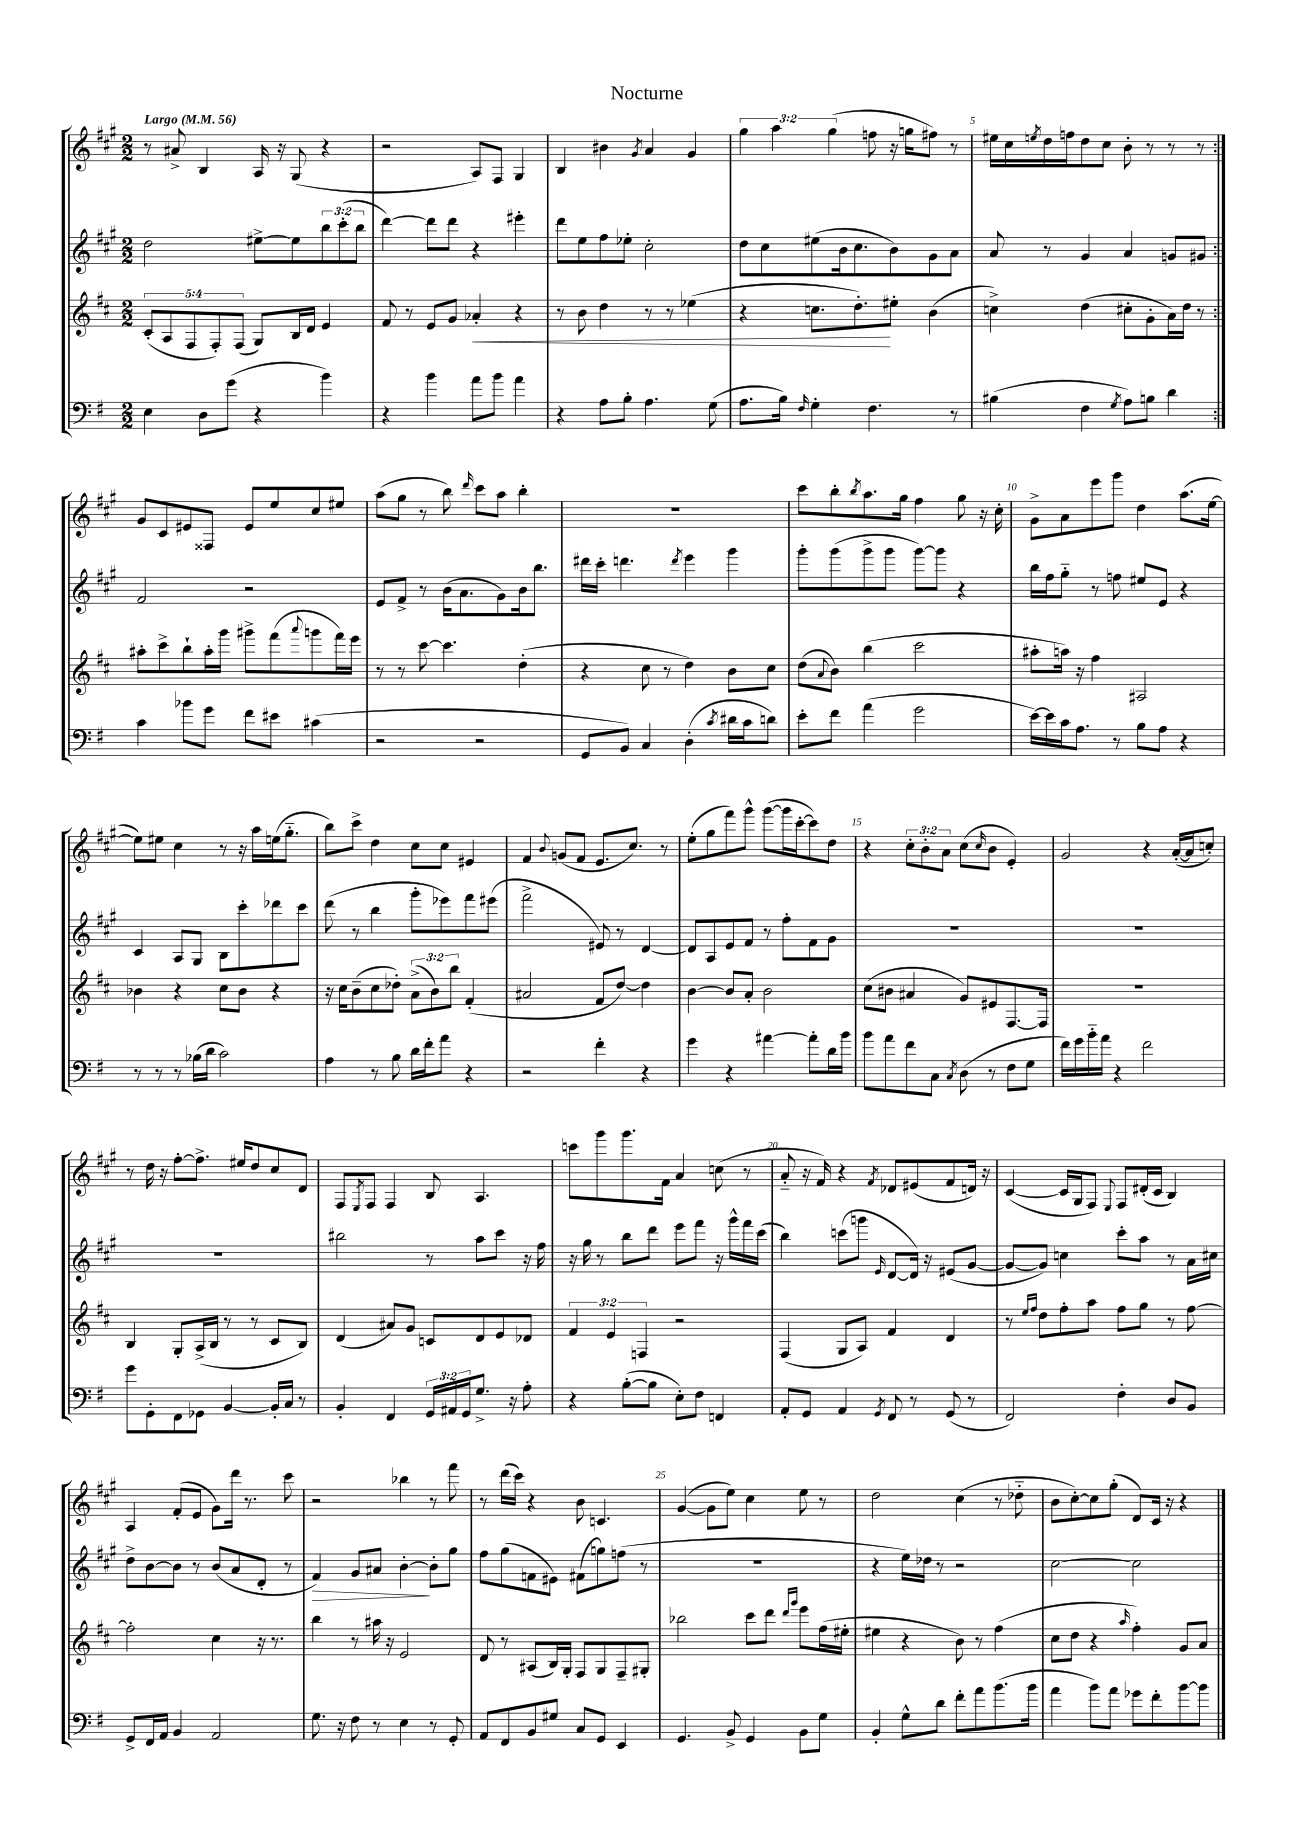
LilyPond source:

\header { title = "Nocturne" }
<<
\new StaffGroup <<
\new Staff = "s0" {
    \clef treble \key a \major \numericTimeSignature \time 2/2 \override Staff.TupletNumber.text = #tuplet-number::calc-fraction-text \tempo "Largo" 4 = 56
    \repeat volta 2 { r8 ais'8-> b4 a16 r16 gis8( r4 |
    r2 a8) fis8 gis4 |
    b4 bis'4 \acciaccatura { gis'8 } a'4 gis'4 |
    \tuplet 3/2 { gis''4 a''4 gis''4( } f''8 r16 g''16 fis''8) r8 |
    eis''16 cis''16 \acciaccatura { e''8 } d''16 f''16 d''8 cis''8 b'8-. r8 r8 r8 | }
    gis'8 cis'8 eis'8 fisis8 eis'8 e''8 cis''8 eis''8 |
    a''8( gis''8 r8 b''8) \grace { d'''16 } cis'''8 a''8 b''4-. |
    R1 |
    cis'''8 b''8-. \acciaccatura { b''8 } a''8. gis''16 fis''4 gis''8 r16 cis''16-. |
    gis'8-> a'8 e'''8 gis'''8 d''4 a''8.( e''16~ |
    e''8) eis''8 cis''4 r8 r16 a''16 e''16( gis''8.-_ |
    b''8) cis'''8-> d''4 cis''8 cis''8 eis'4 |
    fis'4 \appoggiatura { b'8 } g'8( fis'8 e'8. cis''8.) r8 |
    e''8-.( gis''8 fis'''8) gis'''8-^ gis'''8~( gis'''16 cis'''16~-. cis'''8) d''8 |
    r4 \tuplet 3/2 { cis''8-. b'8-. a'8 } cis''8( \grace { cis''16 } b'8 e'4-.) |
    gis'2 r4 a'16~-.( a'16 c''8-.) |
    r8 d''16 r16 fis''8~-. fis''8.-> eis''16 d''8 cis''8 d'8 |
    fis8 \acciaccatura { e8 } fis8 fis4 b8 a4. |
    c'''8 gis'''8 gis'''8. fis'16 a'4 c''8( r8 |
    a'8-_ r16 fis'16) r4 \acciaccatura { fis'8 } des'8 eis'8( fis'8 d'16) r16 |
    cis'4~( cis'16 gis16 fis8) \appoggiatura { e8 } fis8 dis'16-.( cis'16 b4) |
    a4 fis'8-.( e'8 gis'8) d'''16 r8. cis'''8 |
    r2 bes''4 r8 fis'''8 |
    r8 d'''16( cis'''16) r4 b'8 c'4. |
    gis'4~( gis'8 e''8) cis''4 e''8 r8 |
    d''2 cis''4( r8 des''8-_ |
    b'8 cis''8~-.) cis''8 gis''8-.( d'8) cis'16 r16 r4 \bar "|." |
}
\new Staff = "s1" {
    \clef treble \key a \major \numericTimeSignature \time 2/2 \override Staff.TupletNumber.text = #tuplet-number::calc-fraction-text
    \repeat volta 2 { d''2 eis''8~-> eis''8 \tuplet 3/2 { b''8 cis'''8-.( b''8 } |
    d'''4~) d'''8 d'''8 r4 eis'''4-. |
    d'''8 e''8 fis''8 ees''8-. cis''2-. |
    d''8 cis''8 eis''8( b'16 cis''8. b'8) gis'8 a'8 |
    a'8 r8 gis'4 a'4 g'8 gis'8 | }
    fis'2 r2 |
    e'8 fis'8-> r8 b'16( a'8. gis'8) b'16 b''8. |
    dis'''16 cis'''16-. d'''4. \acciaccatura { d'''8 } e'''4 gis'''4 |
    gis'''8-. gis'''8( gis'''8-> gis'''8 gis'''8~) gis'''8 r4 |
    b''16 fis''16 gis''8-_ r8 f''8 eis''8 e'8 r4 |
    cis'4 a8 gis8 b8 cis'''8-. des'''8 cis'''8 |
    d'''8( r8 b''4 gis'''8-. ees'''8) fis'''8 eis'''8( |
    fis'''2-> eis'8) r8 d'4~ |
    d'8 a8 e'8 fis'8 r8 fis''8-. fis'8 gis'8 |
    R1 |
    R1 |
    R1 |
    bis''2 r8 a''8 cis'''8 r16 fis''16 |
    r16 gis''16 r8 b''8 d'''8 e'''8 fis'''8 r16 gis'''16-^ fis'''16 cis'''16( |
    b''4) c'''8( g'''8 \grace { e'16 } d'8~ d'16) r16 eis'8( gis'8~ |
    gis'8~ gis'8) c''4 cis'''8-. a''8 r8 a'16 cis''16 |
    d''8-> b'8~ b'8 r8 b'8( a'8 d'8-. r8 |
    fis'4\>) gis'8 ais'8 b'4~-.\! b'8-. gis''8 |
    fis''8 gis''8( f'8 eis'8) fis'8( g''8) f''8( r8 |
    R1 |
    r4 e''16) des''16 r8 r2 |
    cis''2~ cis''2 \bar "|." |
}
\new Staff = "s2" {
    \clef treble \key d \major \numericTimeSignature \time 2/2 \override Staff.TupletNumber.text = #tuplet-number::calc-fraction-text
    \repeat volta 2 { \tuplet 5/4 { cis'8-.( a8 fis8 fis8-.) fis8( } g8) b16 d'16 e'4 |
    fis'8 r8 e'8 g'8 aes'4-.\< r4 |
    r8 b'8 d''4 r8 r8 ees''4( |
    r4 c''8. d''8.-.\!) eis''8-. b'4( |
    c''4->) d''4( cis''8-. g'8-. a'16) d''16 r8 | }
    ais''8-. cis'''8-> b''8-! ais''16-. g'''16 gis'''8-> fis'''8( \appoggiatura { a'''8 } g'''8 fis'''16) e'''16 |
    r8 r8 cis'''8~ cis'''4. d''4-.( |
    r4 cis''8 r8 d''4) b'8 cis''8 |
    d''8( \appoggiatura { a'8 } b'8) b''4( cis'''2 |
    ais''8-. a''16) r16 fis''4 ais2 |
    bes'4 r4 cis''8 bes'8 r4 |
    r16 cis''16 b'8--( cis''8 des''8-.) \tuplet 3/2 { a'8->( b'8) b''8 } fis'4-.( |
    ais'2 fis'8 d''8~) d''4 |
    b'4~ b'8 a'8-. b'2 |
    cis''8( bis'8 ais'4 g'8) eis'8 fis8.~ fis16 |
    R1 |
    b4 g8-. a16->( b16 r8 r8 cis'8 b8) |
    d'4( ais'8) g'8 c'8 d'8 e'8 des'8 |
    \tuplet 3/2 { fis'4 e'4 f4 } r2 |
    fis4( g8 a8) fis'4 d'4 |
    r8 \grace { e''16 fis''16 } d''8 fis''8-. a''8 fis''8 g''8 r8 fis''8~ |
    fis''2-. cis''4 r16 r8. |
    b''4 r8 ais''16 r16 e'2 |
    d'8 r8 ais8( b16) g16-. fis8 g8 fis8-- gis8-. |
    bes''2 cis'''8 d'''8 \grace { d'''16 g'''16 } e'''8 fis''16( eis''16-. |
    eis''4 r4 b'8) r8 fis''4( |
    cis''8 d''8 r4 \grace { a''16 } fis''4-.) g'8 a'8 \bar "|." |
}
\new Staff = "s3" {
    \clef bass \key g \major \numericTimeSignature \time 2/2 \override Staff.TupletNumber.text = #tuplet-number::calc-fraction-text
    \repeat volta 2 { e4 d8 g'8( r4 b'4) |
    r4 b'4 a'8 b'8 a'4 |
    r4 a8 b8-. a4. g8( |
    a8. b16) \grace { fis16 } g4-. fis4. r8 |
    bis4( fis4 \acciaccatura { g8 } a8) b8 d'4 | }
    c'4 bes'8 g'8 fis'8 eis'8 cis'4( |
    r2 r2 |
    g,8 b,8) c4 d4-.( \acciaccatura { c'8 } dis'16 c'16 d'8) |
    e'8-. fis'8 a'4( g'2 |
    e'16~) e'16 c'16 a8. r8 b8 a8 r4 |
    r8 r8 r8 bes16( d'16 c'2) |
    a4 r8 b8 d'16 fis'16-. a'8 r4 |
    r2 fis'4-. r4 |
    g'4 r4 ais'4~ ais'8-. d'16 b'16 |
    b'8 a'8 fis'8 c8 \acciaccatura { c8 } d8( r8 fis8 g8 |
    fis'16) g'16 b'16-_ a'16 r4 fis'2 |
    g'8 g,8-. fis,8 ges,8 b,4~ b,16-. c16 r8 |
    b,4-. fis,4 \tuplet 3/2 { g,16 ais,16 g,16 } g8.-> r16 a8-. |
    r4 b8~-.( b8 e8-.) fis8 f,4 |
    a,8-. g,8 a,4 \acciaccatura { g,8 } fis,8 r8 g,8( r8 |
    fis,2) fis4-. d8 b,8 |
    g,8-> fis,16 a,16 b,4 a,2 |
    g8. r16 fis8 r8 e4 r8 g,8-. |
    a,8 fis,8 b,8 gis8 c8 g,8 e,4 |
    g,4. b,8-> g,4 b,8 g8 |
    b,4-. g8-^ d'8 fis'8-. a'8 b'8.( b'16 |
    a'4 b'8) a'8 ges'8 fis'8-. b'8~ b'8 \bar "|." |
}
>>
>>
\layout { \context { \Score \override BarNumber.break-visibility = ##(#f #t #t) barNumberVisibility = #(every-nth-bar-number-visible 5) } }
